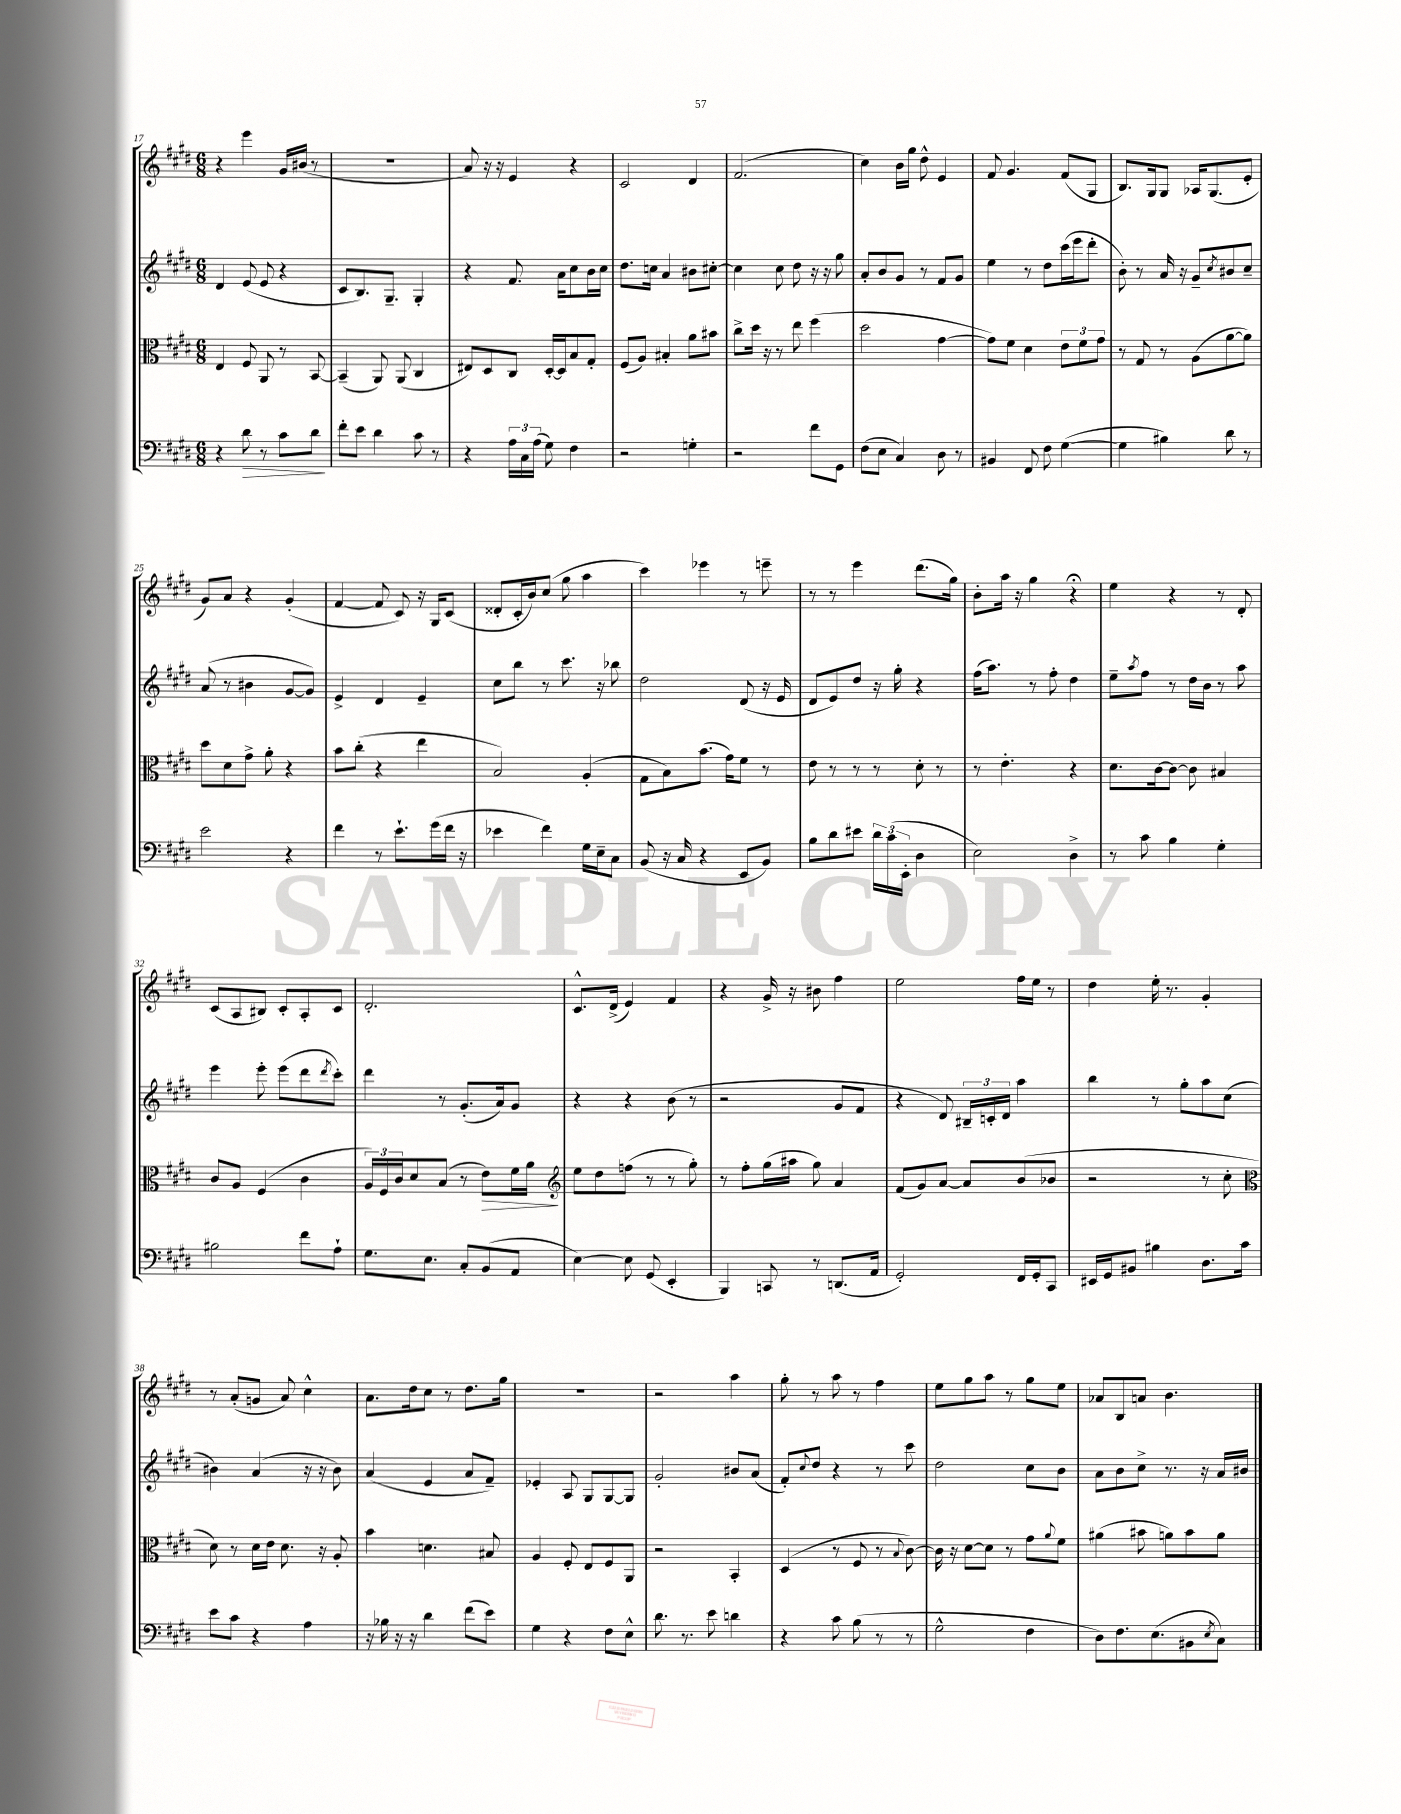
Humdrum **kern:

**kern	**kern	**kern	**kern
*staff4	*staff3	*staff2	*staff1
*clefF4	*clefC3	*clefG2	*clefG2
*k[f#c#g#d#]	*k[f#c#g#d#]	*k[f#c#g#d#]	*k[f#c#g#d#]
*M6/8	*M6/8	*M6/8	*M6/8
4r	4E	4d#	4r
8d#	8F#	(8e	4eee
8r	8AA	8e	.
8c#	8r	4r	16g#
.	.	.	(16b#
8d#	[8BB	.	8r
=	=	=	=
8f#'	(4BB~]	8c#	2.r
8e	.	8.B)	.
4d#	8AA)	.	.
.	.	8.G#~	.
.	(8AA	.	.
8c#	4C#	4G#'	.
8r	.	.	.
=	=	=	=
4r	8E#)	4r	8a)
.	8D#	.	16r
.	.	.	16r
24A	8C#	8.f#	4e
24C#	.	.	.
(24A	.	.	.
8G#)	[16D#'	.	.
.	16D#]	16a	.
4F#	8B	8cc#	4r
.	8G#'	16b	.
.	.	16cc#	.
=	=	=	=
2r	(8F#	8.dd#	2c#
.	8A)	.	.
.	.	16cc	.
.	4B#'	4a	.
4G'	8a	8b#	4d#
.	8b#	[8cc#'	.
=	=	=	=
2r	8cc#^	4cc#]	(2.f#
.	16dd#	.	.
.	16r	.	.
.	8r	8cc#	.
.	8ee	8dd#	.
8f#	(4ff#	16r	.
.	.	16r	.
8GG#	.	8gg#	.
=	=	=	=
(8F#	2dd#	8a'	4cc#)
8E	.	8b	.
4C#)	.	8g#	16b
.	.	.	16gg#
.	.	8r	8dd#^^
8D#	[4g#	8f#	4e
8r	.	8g#	.
=	=	=	=
4BB#	8g#])	4ee	8f#
.	8f#	.	4.g#
8FF#	4d#	8r	.
8F#	.	8dd#	.
([4G#	12e	(16ccc#	(8f#
.	.	16eee	.
.	12f#	.	.
.	.	8ddd#'	8G#
.	12g#	.	.
=	=	=	=
4G#]	8r	8b')	8.B)
.	8G#	8r	.
.	.	.	16G#
4B#)	8r	16a	8G#
.	.	16r	.
.	(8A	8g#~	16A-
.	.	.	(8.G#
.	.	8qcc#	.
8d#	[8a	8b#	.
8r	8a])	8cc#~	8e'
=	=	=	=
2e	8dd#	(8a	8g#)
.	8d#	8r	8a
.	8g#^	4b#	4r
.	8a'	.	.
4r	4r	[8g#	(4g#'
.	.	8g#])	.
=	=	=	=
4f#	8b	4e^	[4f#
.	(8cc#'	.	.
8r	4r	4d#	8f#]
8.e`	.	.	8c#)
.	4ee	4e~	16r
(16g#	.	.	16G#
16f#	.	.	(8c#
16r	.	.	.
=	=	=	=
4e-	2B)	8cc#	8d##'
.	.	8bb	16c#'
.	.	.	16b)
4f#)	.	8r	(8cc#
.	.	8.ccc#	8gg#
16G#	(4A'	.	4aa
16E~	.	16r	.
8C#	.	8bb-	.
=	=	=	=
(8BB	8G#	2dd#	4ccc#)
16r	8B)	.	.
16C#	.	.	.
4r	(8.b	.	4eee-
.	16g#)	.	.
8EE	8f#	(8d#	8r
8BB)	8r	16r	8eee~
.	.	16e	.
=	=	=	=
8B	8e	8d#	8r
8d#	8r	8e)	8r
8e#	8r	8dd#	4eee
24d#	8r	16r	.
(24c#	.	.	.
.	.	16gg#'	.
24EE'	.	.	.
4D#	8d#'	4r	(8.ddd#
.	8r	.	.
.	.	.	16gg#)
=	=	=	=
2E)	8r	(16ff#	8b'
.	.	8.aa)	.
.	4.e'	.	16aa
.	.	.	16r
.	.	8r	4gg#
.	.	8ff#'	.
4D#^	4r	4dd#	4r;
=	=	=	=
8r	8.d#	8ee~	4ee
.	.	8qaa	.
8c#	.	8ff#	.
.	[16c#	.	.
4B	8c#_	8r	4r
.	8c#]	16dd#	.
.	.	16b	.
4G#'	4B#	8r	8r
.	.	8aa	8d#'
=	=	=	=
2B#	8c#	4eee	(8c#
.	8A	.	8A
.	(4F#	8eee'	8B#)
.	.	(8eee	8c#'
8f#	4c#	8ddd#	8A'
.	.	8qddd#	.
8A`	.	8ccc#')	8c#
=	=	=	=
8.G#	24A)	4ddd#	2.d#'
.	24F#	.	.
.	24c#	.	.
.	8d#	.	.
8.E	.	.	.
.	(8B	8r	.
8C#'	8r	(8.g#'	.
(8BB	8e)	.	.
.	.	16a)	.
8AA	16f#	8g#	.
.	16a	.	.
=	=	=	=
*	*clefG2	*	*
[4E)	8ee	4r	8.c#^^
.	8dd#	.	.
.	.	.	(16d#^
8E]	(8ff	4r	4e)
(8GG#	8r	.	.
4EE'	8r	(8b	4f#
.	8gg#')	8r	.
=	=	=	=
4BBB)	8r	2r	4r
.	8ff#'	.	.
8CC	(16gg#	.	16g#^
.	16aa#	.	16r
8r	8gg#)	.	8b#
(8.DD	4a	8g#	4ff#
.	.	8f#	.
16AA	.	.	.
=	=	=	=
2GG#')	(8f#	4r	2ee
.	8g#)	.	.
.	[8a	8d#)	.
.	8a]	24B#~	.
.	.	24c'	.
.	.	24d#	.
16FF#	(8b	4aa	16ff#
16GG#'	.	.	16ee
8CC#	8b-	.	8r
=	=	=	=
16EE#	2r	4bb	4dd#
16GG#	.	.	.
8BB#	.	.	.
4B#	.	8r	16ee'
.	.	.	8.r
.	.	8gg#'	.
8.D#	8r	8aa	4g#'
.	8cc#'	(8cc#	.
16c#	.	.	.
=	=	=	=
*	*clefC3	*	*
8e	8d#)	4b#)	8r
8c#	8r	.	(8a'
4r	16d#	(4a	8g
.	16e	.	.
.	8.d#	.	8a)
4A	.	16r	4cc#^^
.	16r	16r	.
.	8A'	8b#)	.
=	=	=	=
16r	4b	(4a	8.a
16B-	.	.	.
16r	.	.	.
16r	.	.	16dd#
4d#	4.d	4e	8cc#
.	.	.	8r
(8f#	.	8a	8.dd#
8e)	8B#	8f#~)	.
.	.	.	16gg#
=	=	=	=
4G#	4A	4e-'	2.r
4r	8F#'	8A	.
.	8E	8G#	.
8F#	8F#	[8G#	.
8E^^	8AA	8G#]	.
=	=	=	=
8.d#	2r	2g#'	2r
8.r	.	.	.
8e	.	.	.
4d	4BB'	8b#	4aa
.	.	(8a	.
=	=	=	=
4r	(4D#	8f#')	8gg#'
.	.	8qqcc#	.
.	.	8dd#	8r
8c#	8r	4r	8aa
(8B	8F#	.	8r
8r	8r	8r	4ff#
.	8qqB	.	.
8r	[8c#)	8ccc#	.
=	=	=	=
2G#^^	16c#]	2dd#	8ee
.	16r	.	.
.	[8d#	.	8gg#
.	8d#]	.	8aa
.	8r	.	8r
4F#	8g#	8cc#	8gg#
.	8qqa	.	.
.	8f#	8b	8ee
=	=	=	=
8D#)	(4a#	8a	8a-
8.F#	.	8b	8B
.	8b#	8cc#^	8a
(8.E	.	.	.
.	8a)	8.r	4.b
8BB#	8b#	.	.
.	.	16r	.
8qE	.	.	.
8C#)	8a	16a	.
.	.	16b#	.
==	==	==	==
*-	*-	*-	*-
